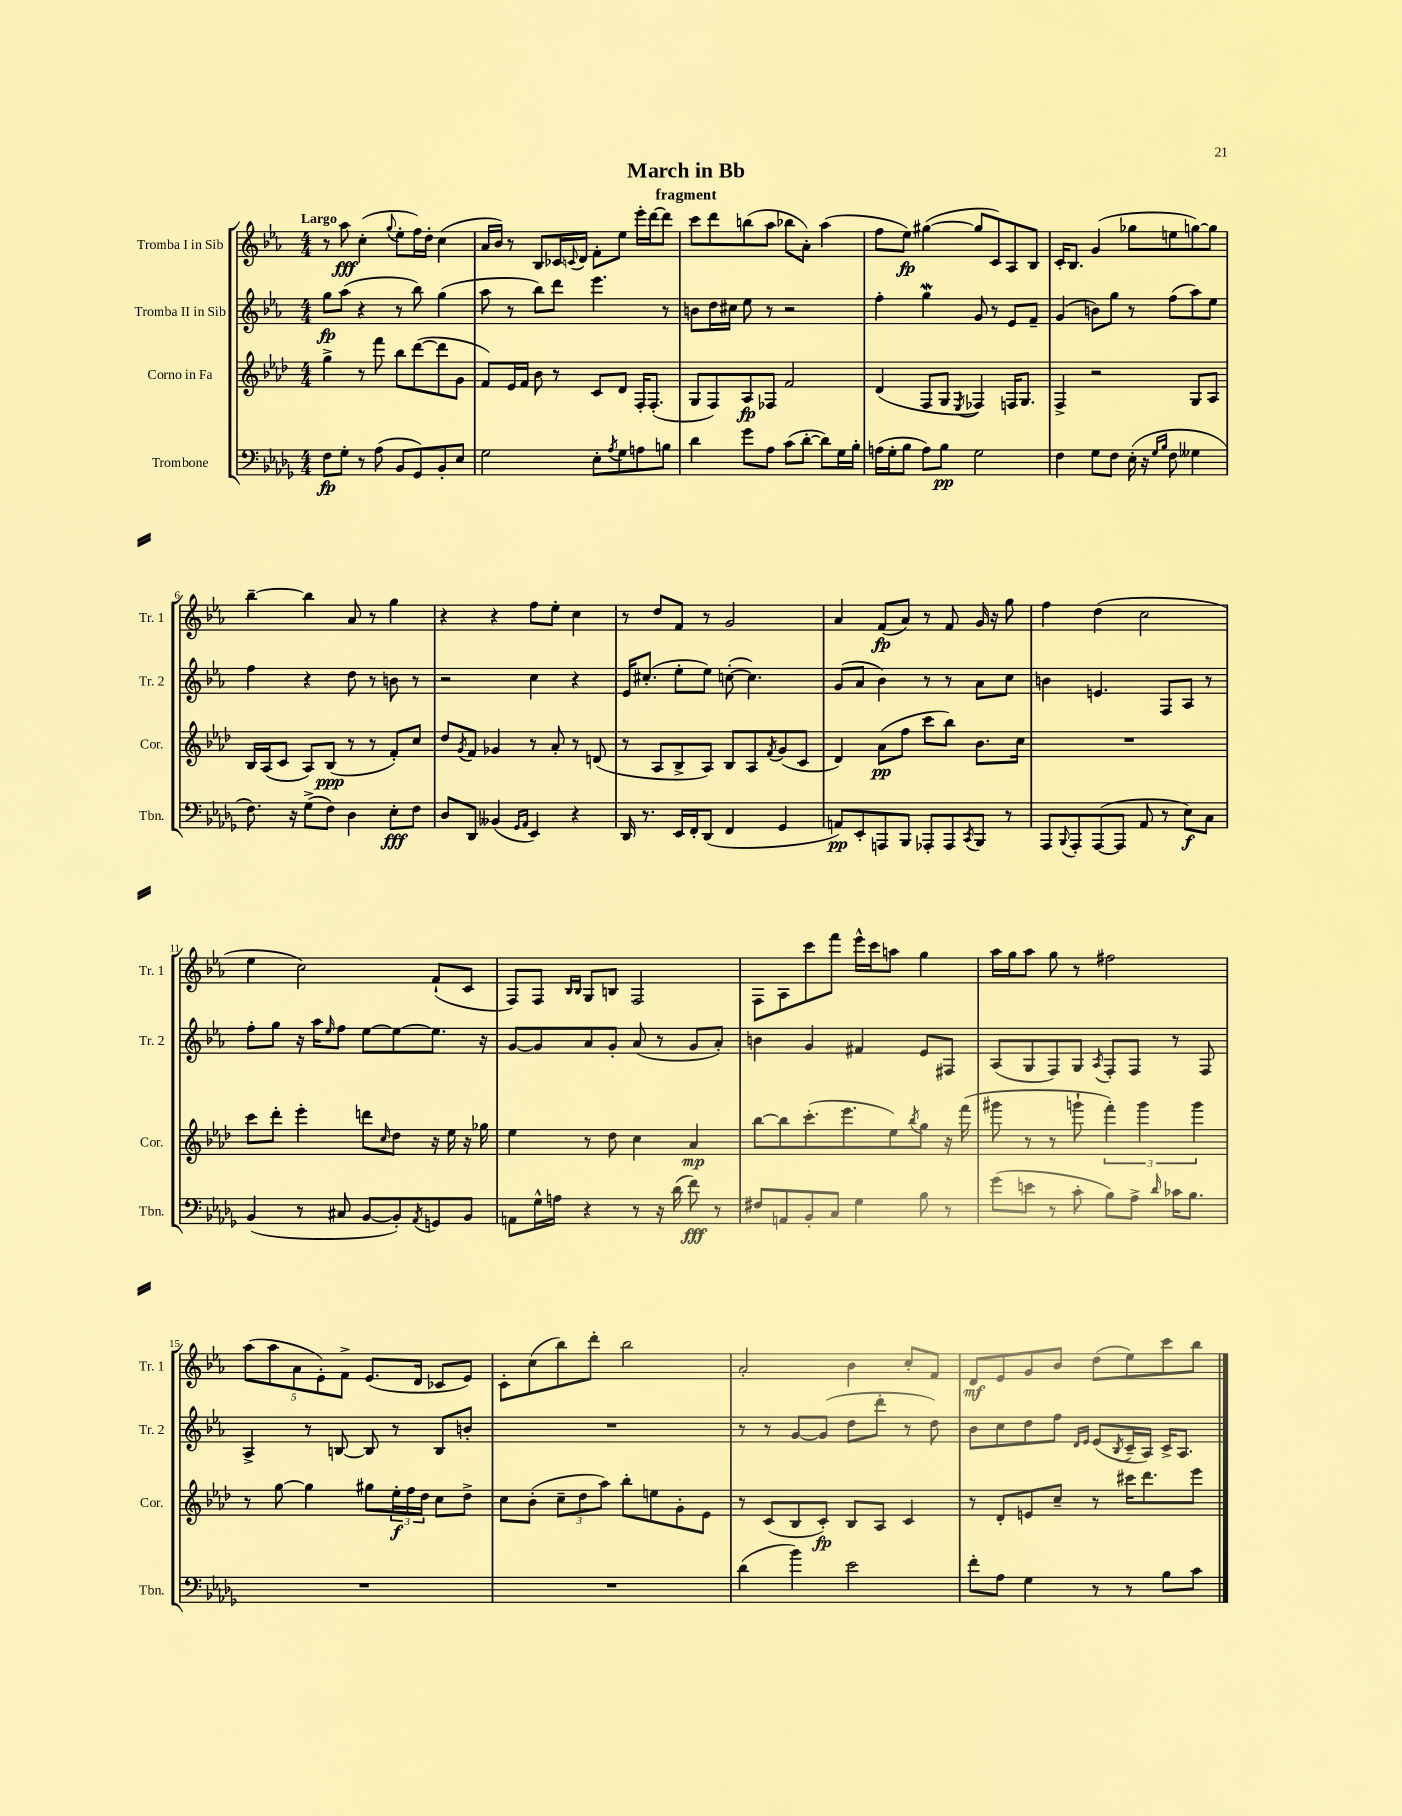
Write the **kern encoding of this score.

**kern	**dynam	**kern	**dynam	**kern	**dynam	**kern	**dynam
*part4	*part4	*part3	*part3	*part2	*part2	*part1	*part1
*staff4	*staff4	*staff3	*staff3	*staff2	*staff2	*staff1	*staff1
*I"Trombone	*	*I"Corno in Fa	*	*I"Tromba II in Sib	*	*I"Tromba I in Sib	*
*I'Tbn.	*	*I'Cor.	*	*I'Tr. 2	*	*I'Tr. 1	*
*clefF4	*	*clefG2	*	*clefG2	*	*clefG2	*
*k[b-e-a-d-g-]	*	*k[b-e-a-d-]	*	*k[b-e-a-]	*	*k[b-e-a-]	*
*M4/4	*	*M4/4	*	*M4/4	*	*M4/4	*
=1	=1	=1	=1	=1	=1	=1	=1
!	!	!	!	!	!	!LO:TX:a:B:t=Largo	!
8F\L	fp	4gg^\	.	8gg\L	fp	8r	.
8G-'\J	.	.	.	(8aa-\J	.	8aa-\	fff
8r	.	8r	.	4r	.	(4cc'\	.
(8A-\	.	8fff\	.	.	.	.	.
.	.	.	.	.	.	8qqgg/	.
8BB-/L	.	8bb-\L	.	8r	.	8ee-'\L	.
8GG-/)	.	([8ddd-\	.	8bb-\)	.	16ff\L)	.
.	.	.	.	.	.	16dd'\JJ	.
8BB-'/	.	8ddd-\]	.	(4gg\	.	(4cc\	.
8E-/J	.	8g\J	.	.	.	.	.
=2	=2	=2	=2	=2	=2	=2	=2
2G-\	.	8f/L)	.	8aa-\	.	16a-/LL	.
.	.	.	.	.	.	16b-/JJ)	.
.	.	16e-/L	.	8r	.	8r	.
.	.	16f/JJ	.	.	.	.	.
.	.	8b-\	.	8bb-\L)	.	8B-/L	.
.	.	8r	.	8ddd\J	.	16c-X/L	.
.	.	.	.	.	.	8qqcn/	.
.	.	.	.	.	.	16d/JJ	.
8E-'\L	.	8c/L	.	4.eee-\	.	8f'\L	.
8qA-/	.	.	.	.	.	.	.
8G-\	.	8d-/J	.	.	.	8ee-\J	.
8An\	.	16F'/KL	.	.	.	16eee-'\LL	.
.	.	(8.F'/J	.	.	.	[16ddd\J	.
8Bn\J	.	.	.	8r	.	8ddd\J]	.
=3	=3	=3	=3	=3	=3	=3	=3
4d-\	.	8G/L	.	8bn\L	.	8ccc\L	.
.	.	8F/)	.	16dd\L	.	8ddd\	.
.	.	.	.	16cc#X\JJ	.	.	.
8g-\L	.	8A-/	fp	8ee-\	.	(8bbn\	.
8A-\J	.	8F-X/J	.	8r	.	8aa-\J	.
(8c\L	.	2f/	.	2r	.	8bb-X\L	.
[8d-'\J	.	.	.	.	.	8a-'\J)	.
8d-\L])	.	.	.	.	.	(4aa-\	.
16G-\L	.	.	.	.	.	.	.
16B-'\JJ	.	.	.	.	.	.	.
=4	=4	=4	=4	=4	=4	=4	=4
(16An\LL	.	(4d-/	.	4ff'\	.	8ff\L	.
16G-'\J	.	.	.	.	.	.	.
8B-\J	.	.	.	.	.	8ee-\J)	fp
8A\L)	.	8F/L	.	4ggW\	.	([4gg#X\	.
8B-\J	pp	8G/J	.	.	.	.	.
.	.	8qE-/	.	.	.	.	.
2G-\	.	4F-X/)	.	8g/	.	8gg#/L]	.
.	.	.	.	8r	.	8c/)	.
.	.	16Fn/KL	.	8e-/L	.	8A-/	.
.	.	8.G/J	.	.	.	.	.
.	.	.	.	8f~/J	.	8B-/J	.
=5	=5	=5	=5	=5	=5	=5	=5
4F\	.	4F^/	.	(4g/	.	16c'/KL	.
.	.	.	.	.	.	8.B-/J	.
8G-\L	.	2r	.	8bn\L)	.	(4g/	.
8F\J	.	.	.	8gg\J	.	.	.
(16E-'\	.	.	.	8r	.	8gg-X\L	.
16r	.	.	.	.	.	.	.
16qqG-/LL	.	.	.	.	.	.	.
16qqB-/JJ	.	.	.	.	.	.	.
8F\	.	.	.	(8ff\L	.	8een\	.
4G--X\	.	8G/L	.	8aa-\)	.	[8ggn\)	.
.	.	8A-/J	.	8ee-\J	.	8gg\J]	.
!!LO:LB:g=z
=6	=6	=6	=6	=6	=6	=6	=6
8.F\)	.	16B-/LL	.	4ff\	.	[4bb-~\	.
.	.	(16A-/J	.	.	.	.	.
.	.	8c/J	.	.	.	.	.
16r	.	.	.	.	.	.	.
(8G-^\L	.	8A-/L)	.	4r	.	4bb-\]	.
8F\J)	.	(8B-/J	ppp	.	.	.	.
4D-\	.	8r	.	8dd\	.	8a-/	.
.	.	8r	.	8r	.	8r	.
8E-'\L	fff	8f'/L)	.	8bn\	.	4gg\	.
8F\J	.	8cc/J	.	8r	.	.	.
=7	=7	=7	=7	=7	=7	=7	=7
8D-/L	.	8dd-/L	.	2r	.	4r	.
.	.	8qg/	.	.	.	.	.
8DD-/J	.	8f/J	.	.	.	.	.
(4BB--X/	.	4g-X/	.	.	.	4r	.
16qqGG-/LL	.	.	.	.	.	.	.
16qqAA-/JJ	.	.	.	.	.	.	.
4EE-/)	.	8r	.	4cc\	.	8ff\L	.
.	.	8a-'/	.	.	.	8ee-'\J	.
4r	.	8r	.	4r	.	4cc\	.
.	.	(8dn/	.	.	.	.	.
=8	=8	=8	=8	=8	=8	=8	=8
16DD-/	.	8r	.	16e-/KL	.	8r	.
8.r	.	.	.	(8.cc#X'/J	.	.	.
.	.	8A-/L	.	.	.	8dd/L	.
16EE-/LL	.	8B-^/	.	8ee-'\L	.	8f/J	.
16FF'/J	.	.	.	.	.	.	.
(8DD-/J	.	8A-/J)	.	8ee-\J)	.	8r	.
4FF/	.	8B-/L	.	([8ccn'\	.	2g/	.
.	.	8A-/	.	4.cc\])	.	.	.
.	.	8qf/	.	.	.	.	.
4GG-/	.	(8g/	.	.	.	.	.
.	.	8c/J	.	.	.	.	.
=9	=9	=9	=9	=9	=9	=9	=9
8AAn/L)	pp	4d-/)	.	(8g/L	.	4a-/	.
8EE-'/	.	.	.	8a-/J	.	.	.
8AAAn/	.	(8a-\L	pp	4b-\)	.	(8f/L	fp
8BBB-/J	.	8ff\J	.	.	.	8a-/J)	.
8AAA-X'/L	.	8ccc\L	.	8r	.	8r	.
8AAA-/	.	8bb-\J)	.	8r	.	8f/	.
8qCC/	.	.	.	.	.	.	.
8BBB-/J	.	8.b-\L	.	8a-\L	.	16g/	.
.	.	.	.	.	.	16r	.
8r	.	.	.	8cc\J	.	8gg\	.
.	.	16cc\Jk	.	.	.	.	.
=10	=10	=10	=10	=10	=10	=10	=10
8AAA-/L	.	1r	.	4bn\	.	4ff\	.
8qqBBB-/	.	.	.	.	.	.	.
8AAA-'/	.	.	.	.	.	.	.
([8AAA-/	.	.	.	4.en/	.	(4dd\	.
8AAA-/J]	.	.	.	.	.	.	.
8AA-/	.	.	.	.	.	2cc\	.
8r	.	.	.	8F/L	.	.	.
8E-\L)	f	.	.	8A-/J	.	.	.
8C\J	.	.	.	8r	.	.	.
!!LO:LB:g=z
=11	=11	=11	=11	=11	=11	=11	=11
(4BB-/	.	8ccc\L	.	8ff'\L	.	4ee-\	.
.	.	8ddd-'\J	.	8gg\J	.	.	.
8r	.	4eee-'\	.	16r	.	2cc\)	.
.	.	.	.	16aa-\KL	.	.	.
.	.	.	.	16qqee-/	.	.	.
8C#X/	.	.	.	8ff\J	.	.	.
[8BB-/L	.	8dddn\L	.	[8ee-\L	.	.	.
.	.	16qqcc/	.	.	.	.	.
8BB-'/])	.	8dd-\J	.	8ee-\_	.	.	.
8qAA-/	.	.	.	.	.	.	.
8GGn/	.	16r	.	8.ee-\J]	.	(8f`/L	.
.	.	16ee-\	.	.	.	.	.
8BB-/J	.	16r	.	.	.	8c/J	.
.	.	16gg-X\	.	16r	.	.	.
=12	=12	=12	=12	=12	=12	=12	=12
8AAn\L	.	4ee-\	.	[8g/L	.	8F/L)	.
16G-^^\L	.	.	.	8g/]	.	8F/J	.
16An\JJ	.	.	.	.	.	.	.
.	.	.	.	.	.	16qqB-/LL	.
.	.	.	.	.	.	16qqB-/JJ	.
4r	.	8r	.	8a-/	.	8G/L	.
.	.	8dd-\	.	8g'/J	.	8Bn/J	.
8r	.	4cc\	.	(8a-/	.	2F/	.
16r	.	.	.	8r	.	.	.
(16d-\	.	.	.	.	.	.	.
8f\)	fff	4a-/	mp	8g/L	.	.	.
8r	.	.	.	8a-'/J)	.	.	.
=13	=13	=13	=13	=13	=13	=13	=13
8F#X/L	.	[8bb-\L	.	4bn\	.	8F\L	.
8AAn/	.	8bb-\]	.	.	.	8A-\	.
8BB-'/	.	(8.ccc'\	.	4g/	.	8ccc\	.
8C/J	.	.	.	.	.	8fff\J	.
.	.	8.eee-\	.	.	.	.	.
4G-\	.	.	.	4f#X/	.	16eee-^^\LL	.
.	.	.	.	.	.	16ccc\J	.
.	.	8ee-\)	.	.	.	8aan\J	.
.	.	8qbb-/	.	.	.	.	.
8B-\	.	8gg\J	.	8e-/L	.	4gg\	.
8r	.	16r	.	8F#X/J	.	.	.
.	.	(16fff\	.	.	.	.	.
=14	=14	=14	=14	=14	=14	=14	=14
(8g-\L	.	8ggg#X\	.	(8A-/L	.	16aa-\LL	.
.	.	.	.	.	.	16gg\J	.
8en\J	.	8r	.	8G/	.	8aa-\J	.
8r	.	8r	.	8F/)	.	8gg\	.
8c'\	.	8gggn`\	.	8G/J	.	8r	.
.	.	.	.	8qA-/	.	.	.
8B-\L)	.	6fff'\)	.	8F'/L	.	2ff#X\	.
8A-^\J	.	.	.	8F/J	.	.	.
.	.	6ggg\	.	.	.	.	.
16qqd-/	.	.	.	.	.	.	.
16c-X\KL	.	.	.	8r	.	.	.
8.B-\J	.	.	.	.	.	.	.
.	.	6ggg\	.	.	.	.	.
.	.	.	.	8F/	.	.	.
!!LO:LB:g=z
=15	=15	=15	=15	=15	=15	=15	=15
1r	.	8r	.	4A-^/	.	(10aa-\L	.
.	.	.	.	.	.	10aa-\	.
.	.	[8gg\	.	.	.	.	.
.	.	.	.	.	.	10a-\	.
.	.	4gg\]	.	8r	.	.	.
.	.	.	.	.	.	10e-'\)	.
.	.	.	.	[8Bn/	.	.	.
.	.	.	.	.	.	10f^\J	.
.	.	8gg#X\L	.	8B/]	.	(8.e-/L	.
.	.	24ee-'\L	f	8r	.	.	.
.	.	24ff\	.	.	.	.	.
.	.	.	.	.	.	16d/Jk	.
.	.	24dd-\JJ	.	.	.	.	.
.	.	8cc\L	.	8B/L	.	8c-X/L	.
.	.	8dd-^\J	.	8bn'/J	.	8e-/J)	.
=16	=16	=16	=16	=16	=16	=16	=16
1r	.	8cc\L	.	1r	.	8c'\L	.
.	.	(8b-'\J	.	.	.	(8cc\	.
.	.	12cc~\L	.	.	.	8bb-\)	.
.	.	12dd-\	.	.	.	.	.
.	.	.	.	.	.	8ddd'\J	.
.	.	12aa-\J)	.	.	.	.	.
.	.	8bb-'\L	.	.	.	2bb-\	.
.	.	8een\	.	.	.	.	.
.	.	8g'\	.	.	.	.	.
.	.	8e-\J	.	.	.	.	.
=17	=17	=17	=17	=17	=17	=17	=17
(4d-\	.	8r	.	8r	.	2a-'/	.
.	.	(8c/L	.	8r	.	.	.
4b-\)	.	8B-/	.	[8g/L	.	.	.
.	.	8c'/J)	fp	(8g/J]	.	.	.
2e-\	.	8B-/L	.	8dd\L	.	4b-\	.
.	.	8A-/J	.	8ddd'\J	.	.	.
.	.	4c/	.	8r	.	8cc'/L	.
.	.	.	.	8dd\)	.	8f/J	.
=18	=18	=18	=18	=18	=18	=18	=18
8f'\L	.	8r	.	8b-\L	.	8d/L	mf
8A-\J	.	8d-'/L	.	8cc\	.	8e-/	.
4G-\	.	8en/	.	8dd\	.	8g/	.
.	.	8cc~/J	.	8ff\J	.	8b-/J	.
.	.	.	.	16qqd/LL	.	.	.
.	.	.	.	16qqe-/JJ	.	.	.
8r	.	8r	.	(8e-/L	.	(8dd\L	.
.	.	.	.	8qB-/	.	.	.
8r	.	16ccc#X\KL	.	16c~/L	.	8ee-\)	.
.	.	8.ddd-\	.	16A-/JJ)	.	.	.
8B-\L	.	.	.	16c^/KL	.	8ccc\	.
.	.	.	.	8.A-/J	.	.	.
8c\J	.	8eee-\J	.	.	.	8bb-\J	.
==	==	==	==	==	==	==	==
*-	*-	*-	*-	*-	*-	*-	*-
